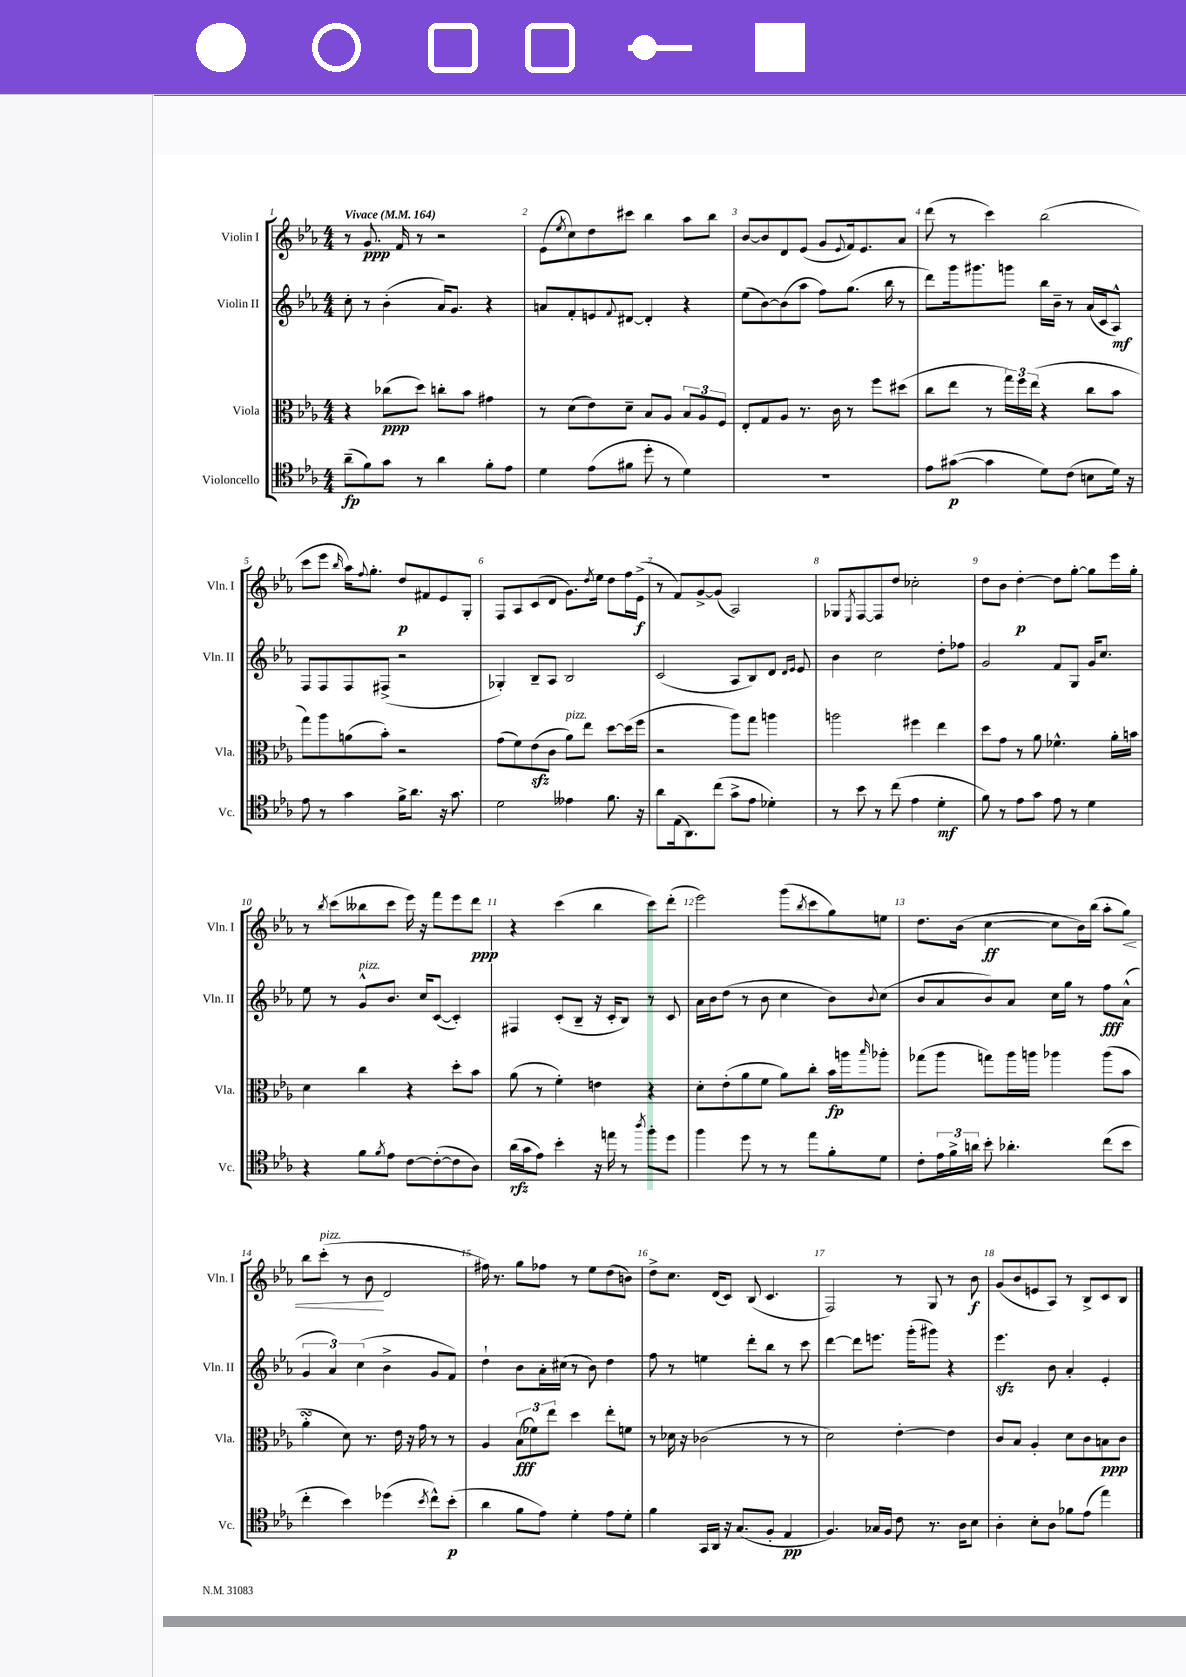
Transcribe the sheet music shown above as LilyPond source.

<<
\new StaffGroup <<
\new Staff = "s0" \with { instrumentName = "Violin I" shortInstrumentName = "Vln. I" } {
    \clef treble \key ees \major \numericTimeSignature \time 4/4 \tempo "Vivace" 4 = 164
    r8 g'8.\ppp f'16 r8 r2 |
    ees'8( \acciaccatura { ees''8 } c''8) d''8 cis'''8 bes''4 aes''8 bes''8 |
    bes'8~ bes'8 d'8 ees'8( g'8 \appoggiatura { ees'8 } f'16) ees'8. aes'8 |
    d'''8( r8 c'''4) bes''2( |
    c'''8 ees'''8 \grace { bes''16 } aes''16) \appoggiatura { f''8 } g''8.-. d''8\p fis'8 ees'8 g8-. |
    f8 aes8 c'8( d'8 g'8.) \acciaccatura { d''8 } ees''16 d''8 f''16 ees'16->\f( |
    r8 f'8) g'8~-> g'8( aes2) |
    ges8 \acciaccatura { ees8 } f8~ f8 d''8 ces''2-. |
    d''8 bes'8 d''4~-.\p d''8 g''8~-. g''8 ees'''16 g''16-. |
    r8 \acciaccatura { bes''8 } c'''8( beses''8 c'''8 ees'''16) r16 f'''8 ees'''8 d'''8\ppp |
    r4 c'''4( bes''4 c'''8) d'''8-.( |
    ees'''2) g'''8( \acciaccatura { bes''8 } c'''8 g''8) e''8 |
    d''8. bes'16( c''4~\ff c''8 bes'16) bes''16( aes''8-. g''8\<) |
    bes''8 c'''8-.^\markup { \italic "pizz." }( r8 bes'8\! d'2 |
    fis''16) r8. g''8 fes''8 r8 ees''8 d''8( b'8) |
    d''8-> c''8. d'16( c'8) bes8( c'4. |
    f2) r8 g8 r8 bes'8\f |
    g'8( bes'8 e'8 aes8) r8 bes8-> c'8 bes8 \bar "|." |
}
\new Staff = "s1" \with { instrumentName = "Violin II" shortInstrumentName = "Vln. II" } {
    \clef treble \key ees \major \numericTimeSignature \time 4/4
    c''8-. r8 bes'4-.( aes'16) g'8. r4 |
    a'8 f'8-. e'8 \appoggiatura { f'8 } dis'8~ dis'4-. r4 |
    ees''8( bes'8~) bes'8( aes''8 f''8) g''8.( bes''16 r8 |
    d'''8) g'''16 gis'''8. g'''8 bes''16 bes'16-- r8 aes'16( c'16 aes8-^\mf) |
    f8 f8 f8 fis8->( r2 |
    ges4-.) bes8-- aes8 bes2 |
    c'2( aes8 bes8) d'8 \grace { d'16 ees'16 } ees'8 |
    bes'4 c''2 d''8-. fes''8 |
    g'2 f'8 g8 g'16 c''8. |
    ees''8 r8 g'8-^^\markup { \italic "pizz." } bes'8. c''16 c'8~( c'4-.) |
    fis4 c'8-.( bes8-- r16 c'16-. bes8) r8 c'8 |
    aes'16 bes'16 d''8( r8 bes'8 c''4 bes'8) \appoggiatura { bes'8 } c''8( |
    bes'8 aes'8 bes'8) aes'8 c''16 g''16 r8 f''8\fff aes'8-^( |
    \tuplet 3/2 { g'4 aes'4) c''4( } bes'4-> g'8 f'8) |
    d''4-! bes'8 aes'16-. cis''16( r8 bes'8) d''4 |
    f''8 r8 e''4 d'''8-. bes''8 r8 c'''8 |
    d'''4~ d'''8 e'''8. g'''16-.( gis'''8) r4 |
    ees'''4.\sfz bes'8 aes'4-. ees'4-. \bar "|." |
}
\new Staff = "s2" \with { instrumentName = "Viola" shortInstrumentName = "Vla." } {
    \clef alto \key ees \major \numericTimeSignature \time 4/4
    r4 ces''8\ppp( d''8) c''8-. bes'8 gis'4 |
    r8 d'8( ees'8) d'8-- bes8 aes8 \tuplet 3/2 { bes8 aes8 f8 } |
    ees8-. g8 aes8 r8. c'16 r8 f''8 dis''8( |
    c''8 ees''8 r8 \tuplet 3/2 { g''16) f''16 ees''16( } r4 c''8 bes'8 |
    g''8) aes''8 a'8( bes'8-.) r2 |
    g'8( f'8) ees'8\sfz( c'8 aes'8^\markup { \italic "pizz." }) ees''8 d''8~ d''16( f''16 |
    r2 aes''8) g''8 a''4 |
    a''2 fis''4 ees''4 |
    d''8 g'8 r8 aes'8 fes'4.-^ aes'16-. b'16 |
    d'4 c''4 r4 d''8-. bes'8 |
    aes'8( r8 f'4-.) e'4 r4 |
    d'8-. ees'8-.( aes'8 f'8 aes'8) c''8-. bes'16\fp a''16 \grace { bes''16 } aes''8-. |
    ges''8( aes''8 g''8) aes''16 a''16 aes''4 aes''8( bes'8 |
    aes'4-.\turn d'8) r8. ees'16 r16 g'16 r8 r8 |
    aes4 \tuplet 3/2 { bes8\fff( fes'8) ees''8 } d''4 ees''8-. f'8 |
    r8 des'16 r16 ces'2( r8 r8 |
    d'2) ees'4~-. ees'4 |
    c'8 bes8 aes4-. d'8 c'8 b8\ppp c'8 \bar "|." |
}
\new Staff = "s3" \with { instrumentName = "Violoncello" shortInstrumentName = "Vc." } {
    \clef tenor \key ees \major \numericTimeSignature \time 4/4
    aes'8--\fp( f'8) g'8 r8 aes'4 f'8-. ees'8 |
    d'4 ees'8( fis'8 d''8-. r8 d'4) |
    R1 |
    ees'8 gis'8~\p( gis'4 d'8) c'8( b8 d'16) r16 |
    ees'8 r8 g'4 f'16-> aes'8. r16 g'8. |
    d'2 eeses'4 f'8. r16 |
    aes'8 ees16( aes,8.) c''8( g'8-> ees'8 des'4-.) |
    r8 bes'8 r8 c''8( ees'4 d'4-.\mf |
    f'8) r8 ees'8 g'8 ees'8 r8 d'4 |
    r4 f'8 \acciaccatura { f'8 } ees'8 c'8~ c'8~-.( c'8 aes8) |
    aes'16\rfz( g'16 ees'8) bes'4-. r16 e''16 r8 \acciaccatura { aes''8 } f''8-. d''8 |
    f''4 d''8 r8 r8 ees''8 f'8-. d'8 |
    c'8-. \tuplet 3/2 { ees'16 f'16-> a'16 } bes'8-. aes'4.-. c''8( bes'8 |
    c''4-. bes'4) des''4( \acciaccatura { bes'8 } c''8-^) bes'8-.\p( |
    aes'4 f'8 ees'8) d'4-. ees'8 d'8-. |
    f'4 g,16 aes,16 r16 g8.( f8-. ees4\pp |
    f4.) ges16 f16 c'8 r8. aes16 bes8 |
    aes4-. bes8-. aes8 fes'8 ees'8( ees''4) \bar "|." |
}
>>
>>
\layout { \context { \Score \override BarNumber.break-visibility = ##(#f #t #t) barNumberVisibility = #all-bar-numbers-visible } }
